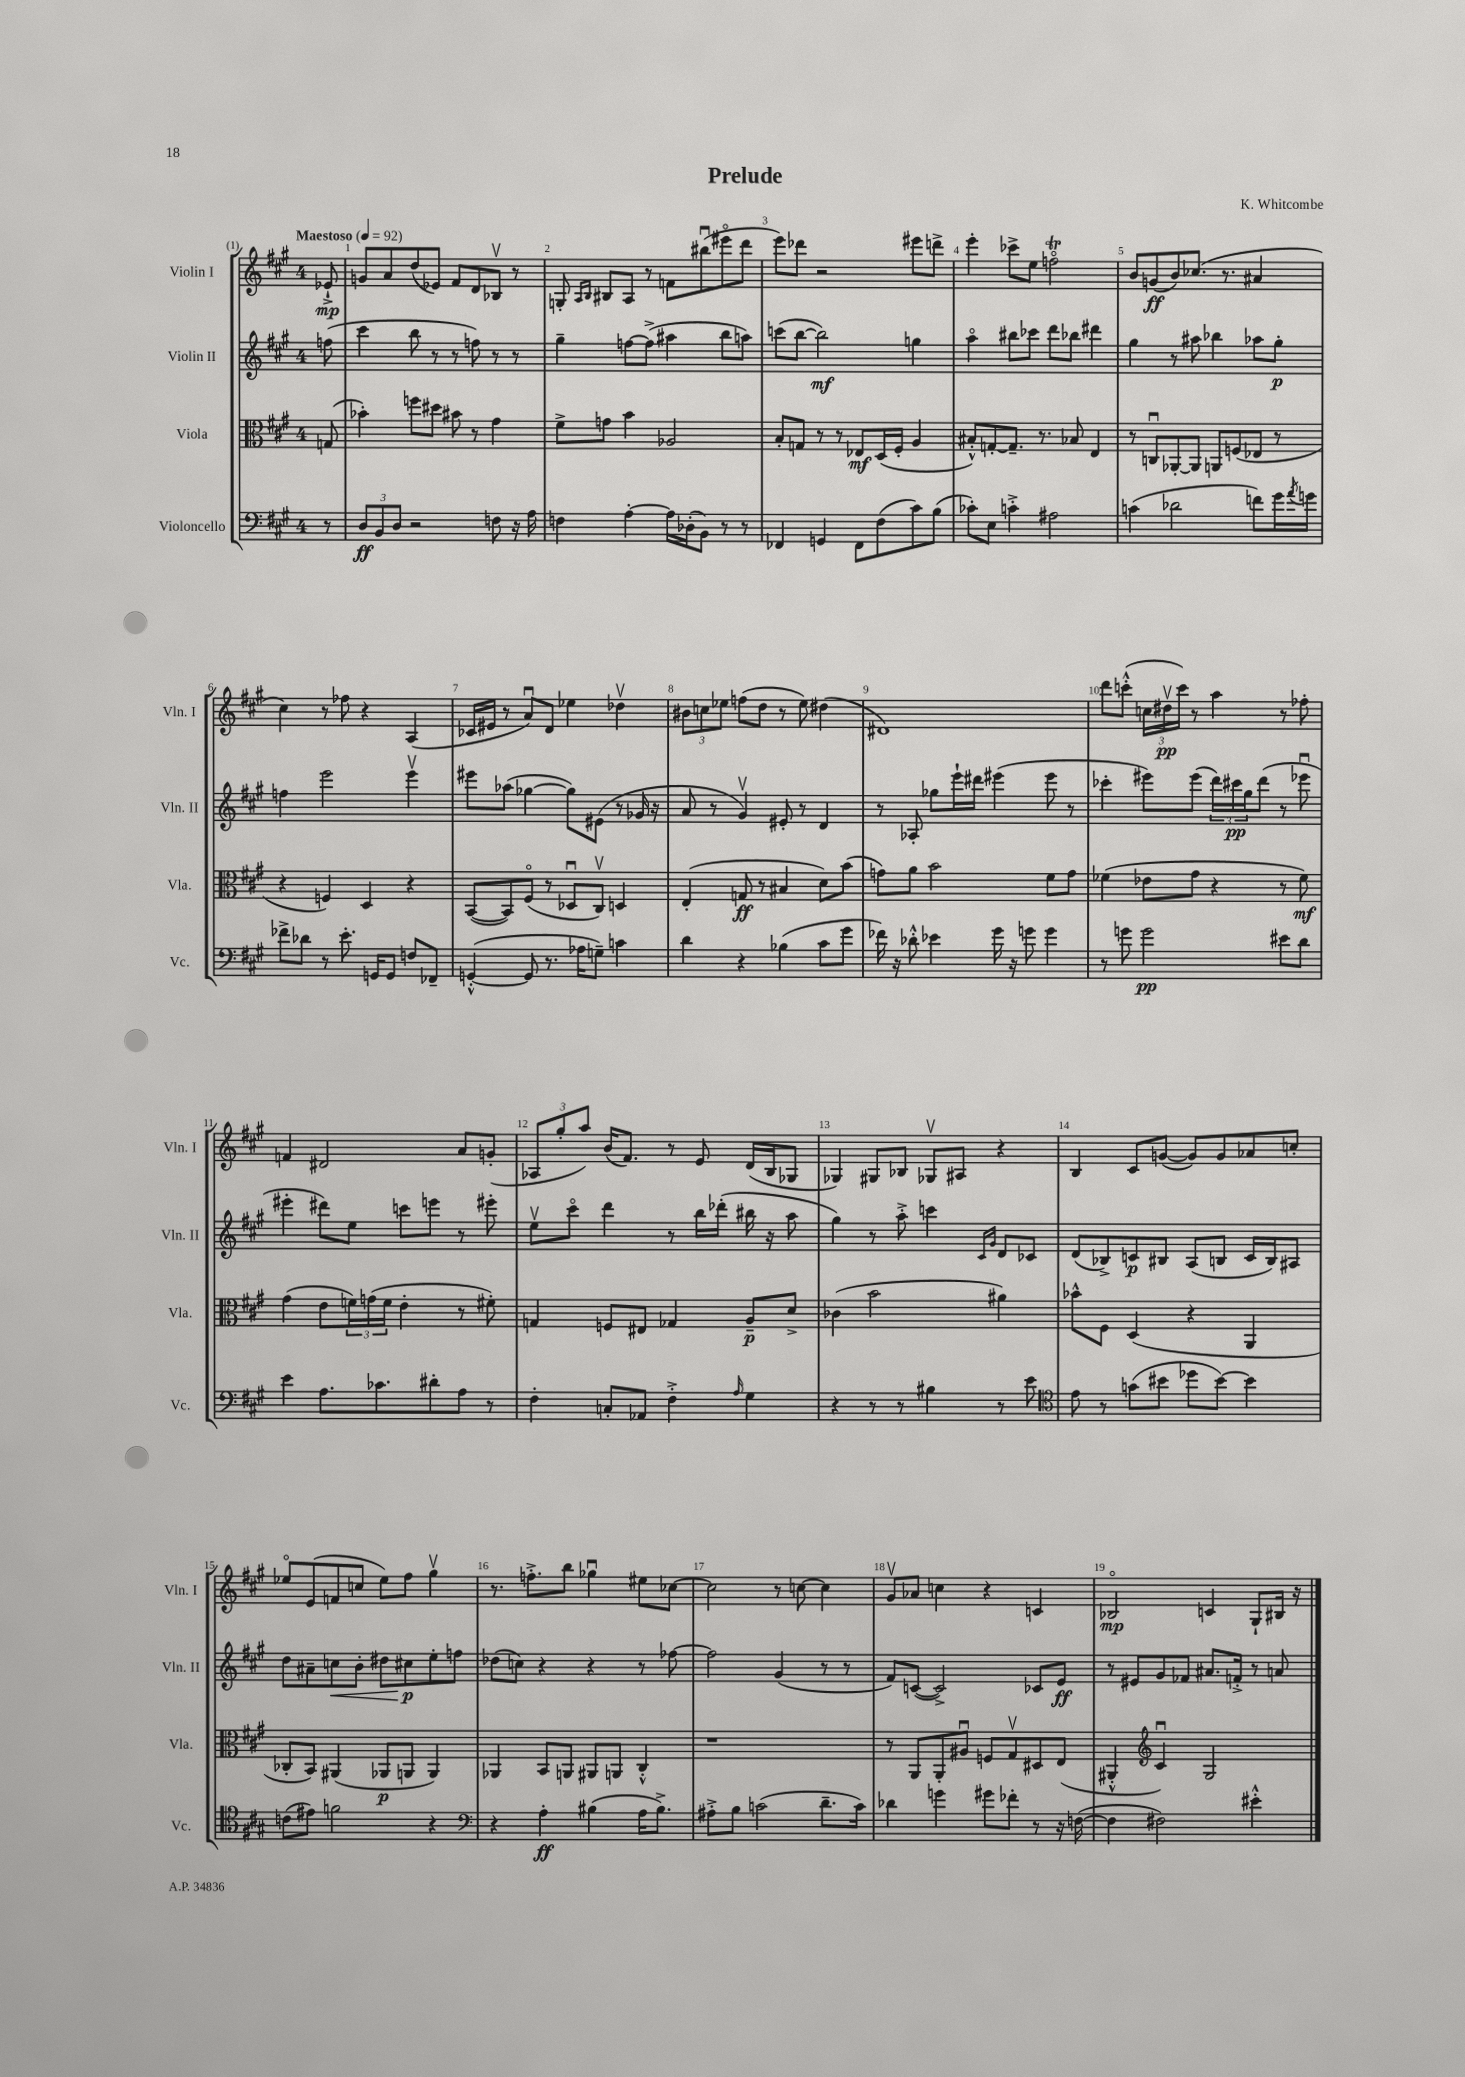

**kern	**dynam	**kern	**dynam	**kern	**dynam	**kern	**dynam
*part4	*part4	*part3	*part3	*part2	*part2	*part1	*part1
*staff4	*staff4	*staff3	*staff3	*staff2	*staff2	*staff1	*staff1
*I"Violoncello	*	*I"Viola	*	*I"Violin II	*	*I"Violin I	*
*I'Vc.	*	*I'Vla.	*	*I'Vln. II	*	*I'Vln. I	*
*clefF4	*	*clefC3	*	*clefG2	*	*clefG2	*
*k[f#c#g#]	*	*k[f#c#g#]	*	*k[f#c#g#]	*	*k[f#c#g#]	*
*M4/4	*	*M4/4	*	*M4/4	*	*M4/4	*
*MM92	*	*MM92	*	*MM92	*	*MM92	*
=	=	=	=	=	=	=	=
!	!	!	!	!	!	!LO:TX:a:B:t=Maestoso	!
8r	.	(8Gn/	.	(8ffn\	.	8e-X`^/	mp
=1	=1	=1	=1	=1	=1	=1	=1
12D/L	ff	4b-X'\)	.	4ccc#\	.	8gn/L	.
12BB/	.	.	.	.	.	.	.
.	.	.	.	.	.	8a/	.
12D/J	.	.	.	.	.	.	.
2r	.	8ffn\L	.	8bb\	.	(8dd/	.
.	.	8dd#X\J	.	8r	.	8e-X/J)	.
.	.	8b#X\	.	8r	.	8f#/L	.
.	.	8r	.	8ffn\)	.	8d/	.
8Fn\	.	4g#\	.	8r	.	8B-Xv/J	.
16r	.	.	.	8r	.	8r	.
16A\	.	.	.	.	.	.	.
=2	=2	=2	=2	=2	=2	=2	=2
4Fn\	.	8f#^\L	.	4gg#~\	.	8Gn'/	.
.	.	.	.	.	.	16qqA/LL	.
.	.	.	.	.	.	16qqB/JJ	.
.	.	8gn\J	.	.	.	8B#X/L	.
[4A'\	.	4b\	.	[8ffn\L	.	8A/J	.
.	.	.	.	(8ff^\J]	.	8r	.
16A\LL]	.	2A-X/	.	4aa#X\	.	8fn\L	.
(16D-X'\J	.	.	.	.	.	.	.
8BB\J)	.	.	.	.	.	(8bb#Xu\	.
8r	.	.	.	8bb\L	.	8eee#X\	.
8r	.	.	.	8aan\J)	.	8ddd\J	.
=3	=3	=3	=3	=3	=3	=3	=3
4FF-X/	.	8B'/L	.	(8cccn\L	.	8eee\L)	.
.	.	8Gn/J	.	[8bb\J	.	8ddd-X\J	.
4GGn/	.	8r	.	2bb\])	mf	2r	.
.	.	8r	.	.	.	.	.
8FF-\L	.	8E-X/L	mf	.	.	.	.
(8F#\	.	(16D/L	.	.	.	.	.
.	.	16F#'/JJ	.	.	.	.	.
8c#\)	.	4A/	.	4ggn\	.	8eee#X\L	.
(8B\J	.	.	.	.	.	8dddn^\J	.
=4	=4	=4	=4	=4	=4	=4	=4
8c-X'\L)	.	8B#X'^^/L)	.	4aa\	.	4eee'\	.
8E\J	.	[8Gn'/	.	.	.	.	.
4cn'^\	.	8.G~/J]	.	8bb#X\L	.	8ccc-X^\L	.
.	.	.	.	8ccc-X\J	.	8ee\J	.
.	.	8.r	.	.	.	.	.
2A#X\	.	.	.	8ddd\L	.	2ffnT\	.
.	.	8B-X/	.	8bb-X\J	.	.	.
.	.	4E/	.	4ddd#X\	.	.	.
=5	=5	=5	=5	=5	=5	=5	=5
(4cn\	.	8r	.	4gg#\	.	8b/L	.
.	.	8Cnu/L	.	.	.	(8gn/	ff
2d-X\	.	[8AA-X'/	.	8r	.	8b/)	.
.	.	8AA-/J]	.	8aa#X\	.	(8.cc-X/J	.
.	.	8AAn/L	.	4bb-X\	.	.	.
.	.	.	.	.	.	8.r	.
.	.	(8Fn/	.	.	.	.	.
8fn\L)	.	8E-X/J	.	8aa-X\L	.	4a#X/	.
16g#\L	.	8r	.	8gg#'\J	p	.	.
8qa/	.	.	.	.	.	.	.
16gn\JJ	.	.	.	.	.	.	.
!!LO:LB:g=z
=6	=6	=6	=6	=6	=6	=6	=6
8f-X^\L	.	4r	.	4ffn\	.	4cc#\)	.
8d-X\J	.	.	.	.	.	.	.
8r	.	4Fn/)	.	2eee\	.	8r	.
8.e'\	.	.	.	.	.	8ff-X\	.
.	.	4D/	.	.	.	4r	.
16GGn/KL	.	.	.	.	.	.	.
8GG/J	.	.	.	.	.	.	.
8Fn/L	.	4r	.	4eeev\	.	(4A/	.
8FF-X~/J	.	.	.	.	.	.	.
=7	=7	=7	=7	=7	=7	=7	=7
([4GGn'^^/	.	([8BB/L	.	8eee#X\L	.	16c-X/LL	.
.	.	.	.	.	.	16e#X/JJ	.
.	.	8BB/])	.	(8aa-X\J	.	8r	.
8GG/]	.	(8F#/J	.	[4gg-X\	.	8au/L)	.
8.r	.	8r	.	.	.	8d/J	.
.	.	8D-Xu/L	.	8gg-\L])	.	4ee-X\	.
16A-X\KL	.	.	.	.	.	.	.
8Gn~\J)	.	8C#v/J)	.	(8e#X\J	.	.	.
4cn\	.	4Dn/	.	8r	.	4dd-Xv\	.
.	.	.	.	16g-X/	.	.	.
.	.	.	.	16r	.	.	.
=8	=8	=8	=8	=8	=8	=8	=8
4d\	.	(4E'/	.	8a/	.	12b#X\L	.
.	.	.	.	.	.	12ccn\	.
.	.	.	.	8r	.	.	.
.	.	.	.	.	.	12ee-X\J	.
4r	.	8Gn/	ff	4g#v/)	.	(8ffn\L	.
.	.	8r	.	.	.	8dd\J	.
(4B-X\	.	4B#X/	.	8e#X'/	.	8r	.
.	.	.	.	8r	.	8ee-\)	.
8c#\L	.	8d\L)	.	4d/	.	(4dd#X\	.
8g#\J	.	(8b\J	.	.	.	.	.
=9	=9	=9	=9	=9	=9	=9	=9
16f-X\)	.	8gn\L)	.	8r	.	1d#X)	.
16r	.	.	.	.	.	.	.
8d-X'^^\	.	8a\J	.	8A-X'/	.	.	.
4e-X\	.	2b\	.	8gg-X\L	.	.	.
.	.	.	.	16eee`\L	.	.	.
.	.	.	.	16ddd#X\JJ	.	.	.
16g#\	.	.	.	(4eee#X\	.	.	.
16r	.	.	.	.	.	.	.
8gn\	.	.	.	.	.	.	.
4g\	.	8f#\L	.	8eee#\	.	.	.
.	.	8g\J	.	8r	.	.	.
=10	=10	=10	=10	=10	=10	=10	=10
8r	.	(4f-X\	.	4ccc-X'\	.	8ddd\L	.
8gn\	.	.	.	.	.	(8cccn'^^\J	.
2g\	pp	8e-X\L	.	8eee#X\L)	.	24ccn\LL	.
.	.	.	.	.	.	24dd#Xv\	pp
.	.	.	.	.	.	24ccc\JJ)	.
.	.	8g#\J	.	(8eee#\J	.	8r	.
.	.	4r	.	24ddd\LL)	.	4aa\	.
.	.	.	.	24ccc#X\	pp	.	.
.	.	.	.	24gg#\J	.	.	.
.	.	.	.	(8ddd\J	.	.	.
8e#X\L	.	8r	.	8r	.	8r	.
8d\J	.	8f-\)	mf	8eee-Xu\	.	8ff-X'\	.
!!LO:LB:g=z
=11	=11	=11	=11	=11	=11	=11	=11
4e\	.	(4g#\	.	4eee#X'\	.	4fn/	.
8.A\L	.	8e\L	.	8ddd#X\L)	.	2d#X/	.
.	.	24fn\L)	.	8ee\J	.	.	.
.	.	(24gn\	.	.	.	.	.
8.c-X\	.	.	.	.	.	.	.
.	.	24f\JJ	.	.	.	.	.
.	.	4e'\	.	8cccn\L	.	.	.
8d#X'\	.	.	.	8eeen\J	.	.	.
8A\J	.	8r	.	8r	.	8a/L	.
8r	.	8f#X'\)	.	8eee#X'\	.	(8gn'/J	.
=12	=12	=12	=12	=12	=12	=12	=12
4F#'\	.	4Gn/	.	8eev\L	.	12A-X/L	.
.	.	.	.	.	.	12gg#'/	.
.	.	.	.	8ccc#\J	.	.	.
.	.	.	.	.	.	12aa/J)	.
8Cn'/L	.	8Fn/L	.	4ddd\	.	(16b/KL	.
.	.	.	.	.	.	8.f#/J)	.
8AA-X/J	.	8E#X/J	.	.	.	.	.
4F#'^\	.	4G-X/	.	8r	.	8r	.
.	.	.	.	16bb\LL	.	8e/	.
.	.	.	.	(16ddd-X'\JJ	.	.	.
16qqA/	.	.	.	.	.	.	.
4G#\	.	8A~/L	p	16bb#X\	.	(16d/LL	.
.	.	.	.	16r	.	16B/J	.
.	.	8d^/J	.	8aa\	.	8G-X/J	.
=13	=13	=13	=13	=13	=13	=13	=13
4r	.	(4c-X\	.	4gg#\)	.	4G-X/)	.
8r	.	2b\	.	8r	.	8G#X/L	.
8r	.	.	.	8aa'^\	.	8B-X/J	.
4B#X\	.	.	.	4cccn\	.	8G-Xv/L	.
.	.	.	.	.	.	8A#X/J	.
.	.	.	.	16qqc#/LL	.	.	.
.	.	.	.	16qqg#/JJ	.	.	.
8r	.	4a#X\)	.	8d/L	.	4r	.
8e\	.	.	.	8c-X/J	.	.	.
=14	=14	=14	=14	=14	=14	=14	=14
*clefC4	*	*	*	*	*	*	*
8e\	.	8b-X^^\L	.	(8d/L	.	4B/	.
8r	.	8F#\J	.	8B-X^/)	.	.	.
(8gn\L	.	(4D/	.	8cn/	p	8c#/L	.
8b#X\J	.	.	.	8B#X/J	.	([8gn/J	.
8dd-X\L	.	4r	.	(8A/L	.	8g/L])	.
[8b#\J)	.	.	.	8Bn/J	.	8g/	.
4b#\]	.	4AA/	.	16c/LL	.	8a-X/	.
.	.	.	.	16B/J)	.	.	.
.	.	.	.	8A#X/J	.	8ccn'/J	.
!!LO:LB:g=z
=15	=15	=15	=15	=15	=15	=15	=15
(8cn\L	.	8C-X'/L	.	8dd\L	.	8ee-X/L	.
8e#X\J)	.	8BB/J)	.	8a#X~\	.	(8e/	.
!	!	!	!	!	!LO:HP:b	!	!
2fn\	.	(4AA#X/	.	8ccn\	<	8fn/	.
.	.	.	.	8b'\J	.	8ccn/J	.
.	.	8AA-X/L	p	8dd#X\L	.	8ee-\L)	.
.	.	8AAn/J	.	8cc#X\	p	8ff#\J	.
4r	.	4AA/)	.	8ee'\	[	4gg#v\	.
.	.	.	.	8ffn\J	.	.	.
=16	=16	=16	=16	=16	=16	=16	=16
*clefF4	*	*	*	*	*	*	*
4r	.	4AA-X/	.	(8dd-X\L	.	8.r	.
.	.	.	.	8ccn\J)	.	.	.
.	.	.	.	.	.	8.ffn'^\L	.
4A'\	ff	8BB/L	.	4r	.	.	.
.	.	8AAn/J	.	.	.	8bb\J	.
(4B#X\	.	8AA#X/L	.	4r	.	4gg-Xu\	.
.	.	8AAn/J	.	.	.	.	.
16A\KL	.	4C#'^^/	.	8r	.	8ee#X\L	.
8.B#^\J)	.	.	.	.	.	.	.
.	.	.	.	[8ff-X\	.	[8cc-X\J	.
=17	=17	=17	=17	=17	=17	=17	=17
8A#X'^\L	.	1r	.	2ff-\]	.	2cc-\]	.
8B\J	.	.	.	.	.	.	.
(2cn\	.	.	.	.	.	.	.
.	.	.	.	(4g#/	.	8r	.
.	.	.	.	.	.	[8ccn\	.
8.d~\L	.	.	.	8r	.	4cc\]	.
.	.	.	.	8r	.	.	.
16c\Jk)	.	.	.	.	.	.	.
=18	=18	=18	=18	=18	=18	=18	=18
4d-X\	.	8r	.	8f#/L)	.	8g#v/L	.
.	.	8AA/L	.	([8cn/J	.	8a-X/J	.
4gn\	.	8AA'/	.	2c^/])	.	4ccn\	.
.	.	8A#Xu/J	.	.	.	.	.
8g#X\L	.	8Fn/L	.	.	.	4r	.
8f-X'\J	.	8G#v/	.	.	.	.	.
8r	.	8D#X/	.	8c-X/L	.	4cn/	.
16r	.	(8E/J	.	8e/J	ff	.	.
([16Fn\	.	.	.	.	.	.	.
=19	=19	=19	=19	=19	=19	=19	=19
4F\]	.	4AA#X'^^/	.	8r	.	2B-X/	mp
.	.	.	.	8e#X/L	.	.	.
*	*	*clefG2	*	*	*	*	*
2F#X\)	.	4c#u/)	.	8g#/	.	.	.
.	.	.	.	8f-X/J	.	.	.
.	.	2G#/	.	8.a#X/L	.	4cn/	.
.	.	.	.	16fn'^/Jk	.	.	.
4e#X'^^\	.	.	.	8r	.	8G#`/L	.
.	.	.	.	8an/	.	16B#X/Jk	.
.	.	.	.	.	.	16r	.
==	==	==	==	==	==	==	==
*-	*-	*-	*-	*-	*-	*-	*-
